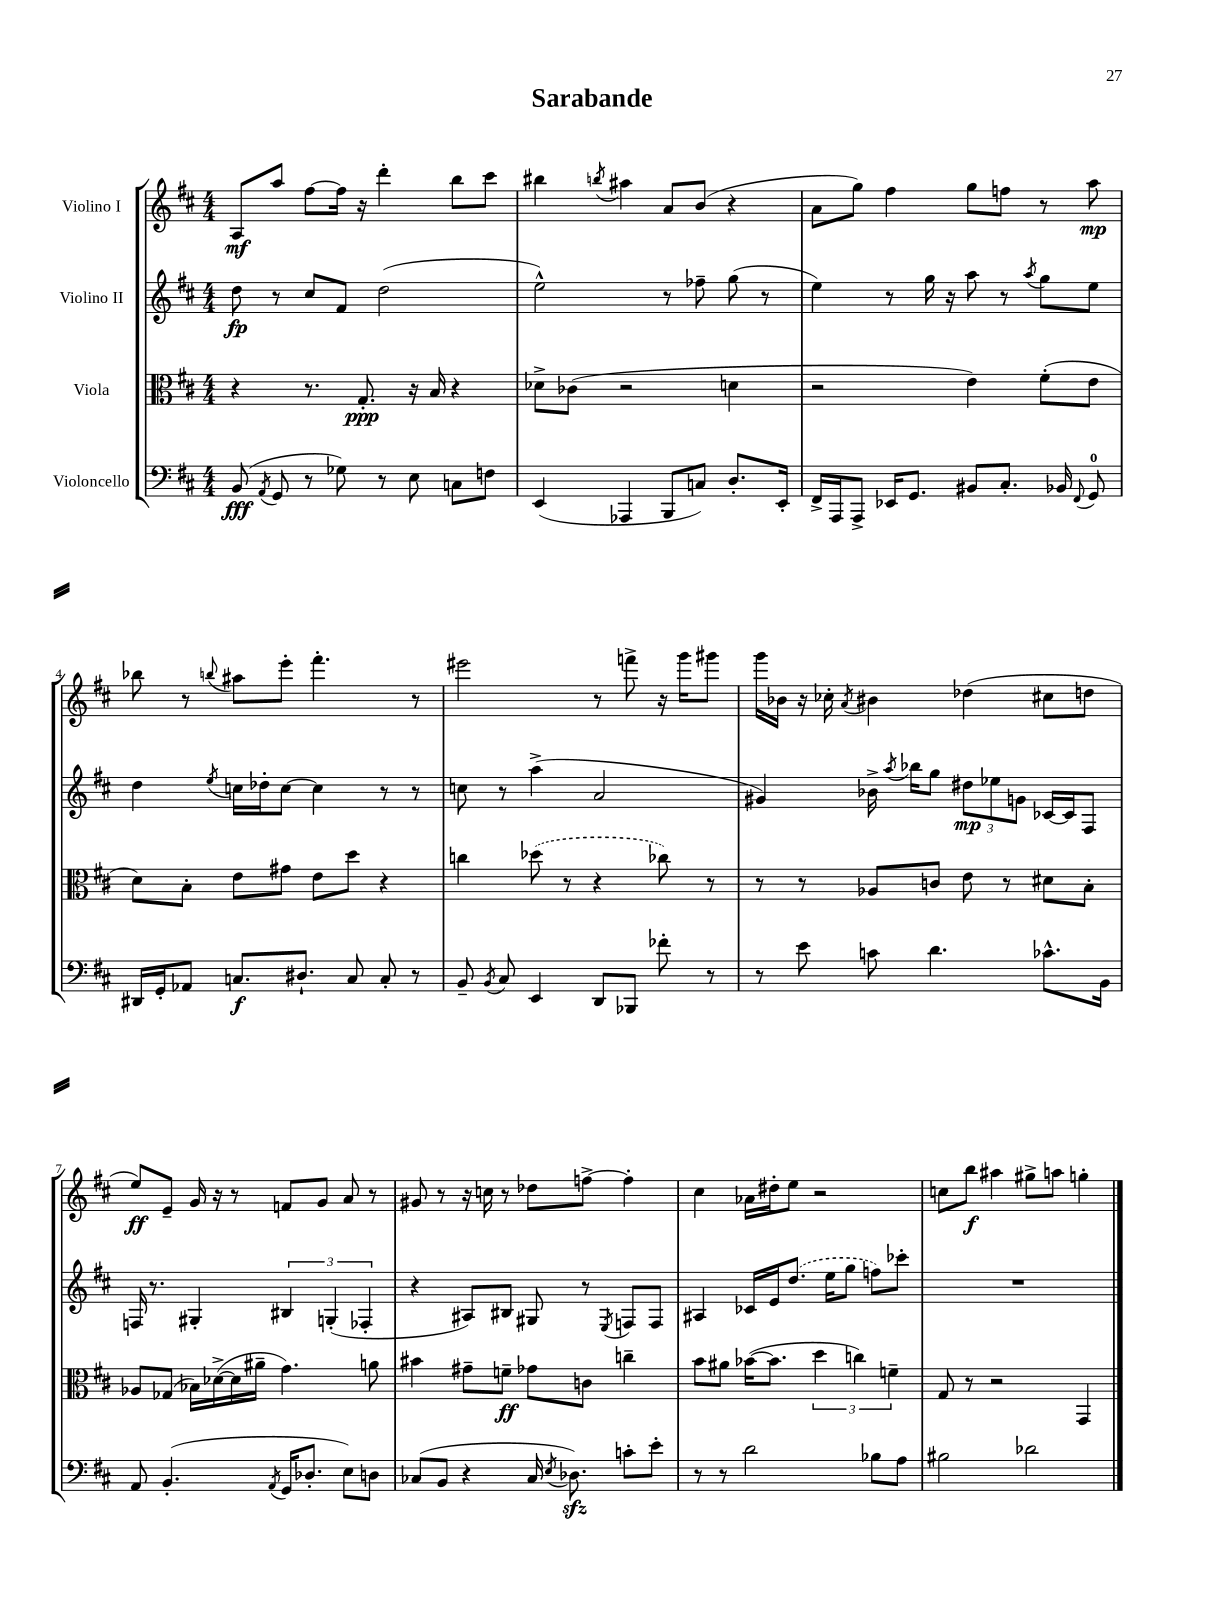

**kern	**kern	**kern	**kern
*staff4	*staff3	*staff2	*staff1
*clefF4	*clefC3	*clefG2	*clefG2
*k[f#c#]	*k[f#c#]	*k[f#c#]	*k[f#c#]
*M4/4	*M4/4	*M4/4	*M4/4
(8BB	4r	8dd	8A
8qAA	.	.	.
8GG	.	8r	8aa
8r	8.r	8cc#	[8ff#
8G-)	.	8f#	16ff#]
.	8.G'	.	16r
8r	.	(2dd	4ddd'
8E	16r	.	.
.	16B	.	.
8C	4r	.	8bb
8F	.	.	8ccc#
=	=	=	=
(4EE	8d-^	2ee^^)	4bb#
.	(8c-	.	.
.	.	.	8qbb
4AAA-	2r	.	4aa#
8BBB	.	8r	8a
8C)	.	8ff-~	(8b
8.D'	4d	(8gg	4r
.	.	8r	.
16EE'	.	.	.
=	=	=	=
16FF#^	2r	4ee)	8a
16AAA	.	.	.
8AAA^	.	.	8gg)
16EE-	.	8r	4ff#
8.GG	.	.	.
.	.	16gg	.
.	.	16r	.
8BB#	4e)	8aa	8gg
8.C#'	.	8r	8ff
.	.	8qaa	.
.	(8f#'	8gg	8r
16BB-	.	.	.
8qqFF#	.	.	.
8GG	8e	8ee	8aa
=	=	=	=
16DD#	8d)	4dd	8bb-
16GG'	.	.	.
8AA-	8B'	.	8r
.	.	8qee	8qqbb
8.C	8e	16cc	8aa#
.	.	16dd-'	.
.	8g#	[8cc	8eee'
8.D#`	.	.	.
.	8e	4cc]	4.fff#'
8C	8dd	.	.
8C'	4r	8r	.
8r	.	8r	8r
=	=	=	=
8BB~	4cc	8cc	2eee#
8qBB	.	.	.
8C#	.	8r	.
4EE	(8dd-	(4aa^	.
.	8r	.	.
8DD	4r	2a	8r
8BBB-	.	.	8fff^
8f-'	8cc-)	.	16r
.	.	.	16ggg
8r	8r	.	8ggg#
=	=	=	=
8r	8r	4g#)	16ggg
.	.	.	16b-
8e	8r	.	16r
.	.	.	16cc-'
.	.	.	8qa
8c	8A-	16b-^	4b#
.	.	8qaa	.
.	.	16bb-	.
4.d	8c	8gg	.
.	8e	12dd#	(4dd-
.	.	12ee-	.
.	8r	.	.
.	.	12g	.
8.c-^^	8d#	[16c-	8cc#
.	.	16c-]	.
.	8B'	8F#	8dd
16BB	.	.	.
=	=	=	=
8AA	8A-	16F	8ee)
.	.	8.r	.
(4.BB'	(8G-	.	8e~
.	16B-)	4G#'	16g
.	([16d-^	.	16r
.	16d-]	.	8r
.	16a#~	.	.
8qAA	.	.	.
16GG	4.g)	6B#	8f
8.D-'	.	.	.
.	.	.	8g
.	.	(6G'	.
8E)	.	.	8a
.	.	6F-'	.
8D	8a	.	8r
=	=	=	=
(8C-	4b#	4r	8g#
8BB	.	.	8r
4r	8g#~	8A#)	16r
.	.	.	16cc
.	8f~	8B#	8r
16C-	8g-	8G#	8dd-
8qE	.	.	.
8.D-)	.	.	.
.	8c	8r	[8ff^
.	.	8qE	.
8c'	4cc~	8F	4ff']
8e'	.	8F	.
=	=	=	=
8r	8b	4A#	4cc#
8r	8a#	.	.
2d	([16b-	16c-	16a-
.	8.b-]	16e	16dd#'
.	.	(8.dd	8ee
.	6dd	.	2r
.	.	16ee	.
.	.	8gg	.
.	6cc)	.	.
8B-	.	8ff)	.
.	6f~	.	.
8A	.	8ccc-'	.
=	=	=	=
2B#	8G	1r	8cc
.	8r	.	8bb
.	2r	.	4aa#
2d-	.	.	8gg#^
.	.	.	8aa
.	4GG	.	4gg'
==	==	==	==
*-	*-	*-	*-
